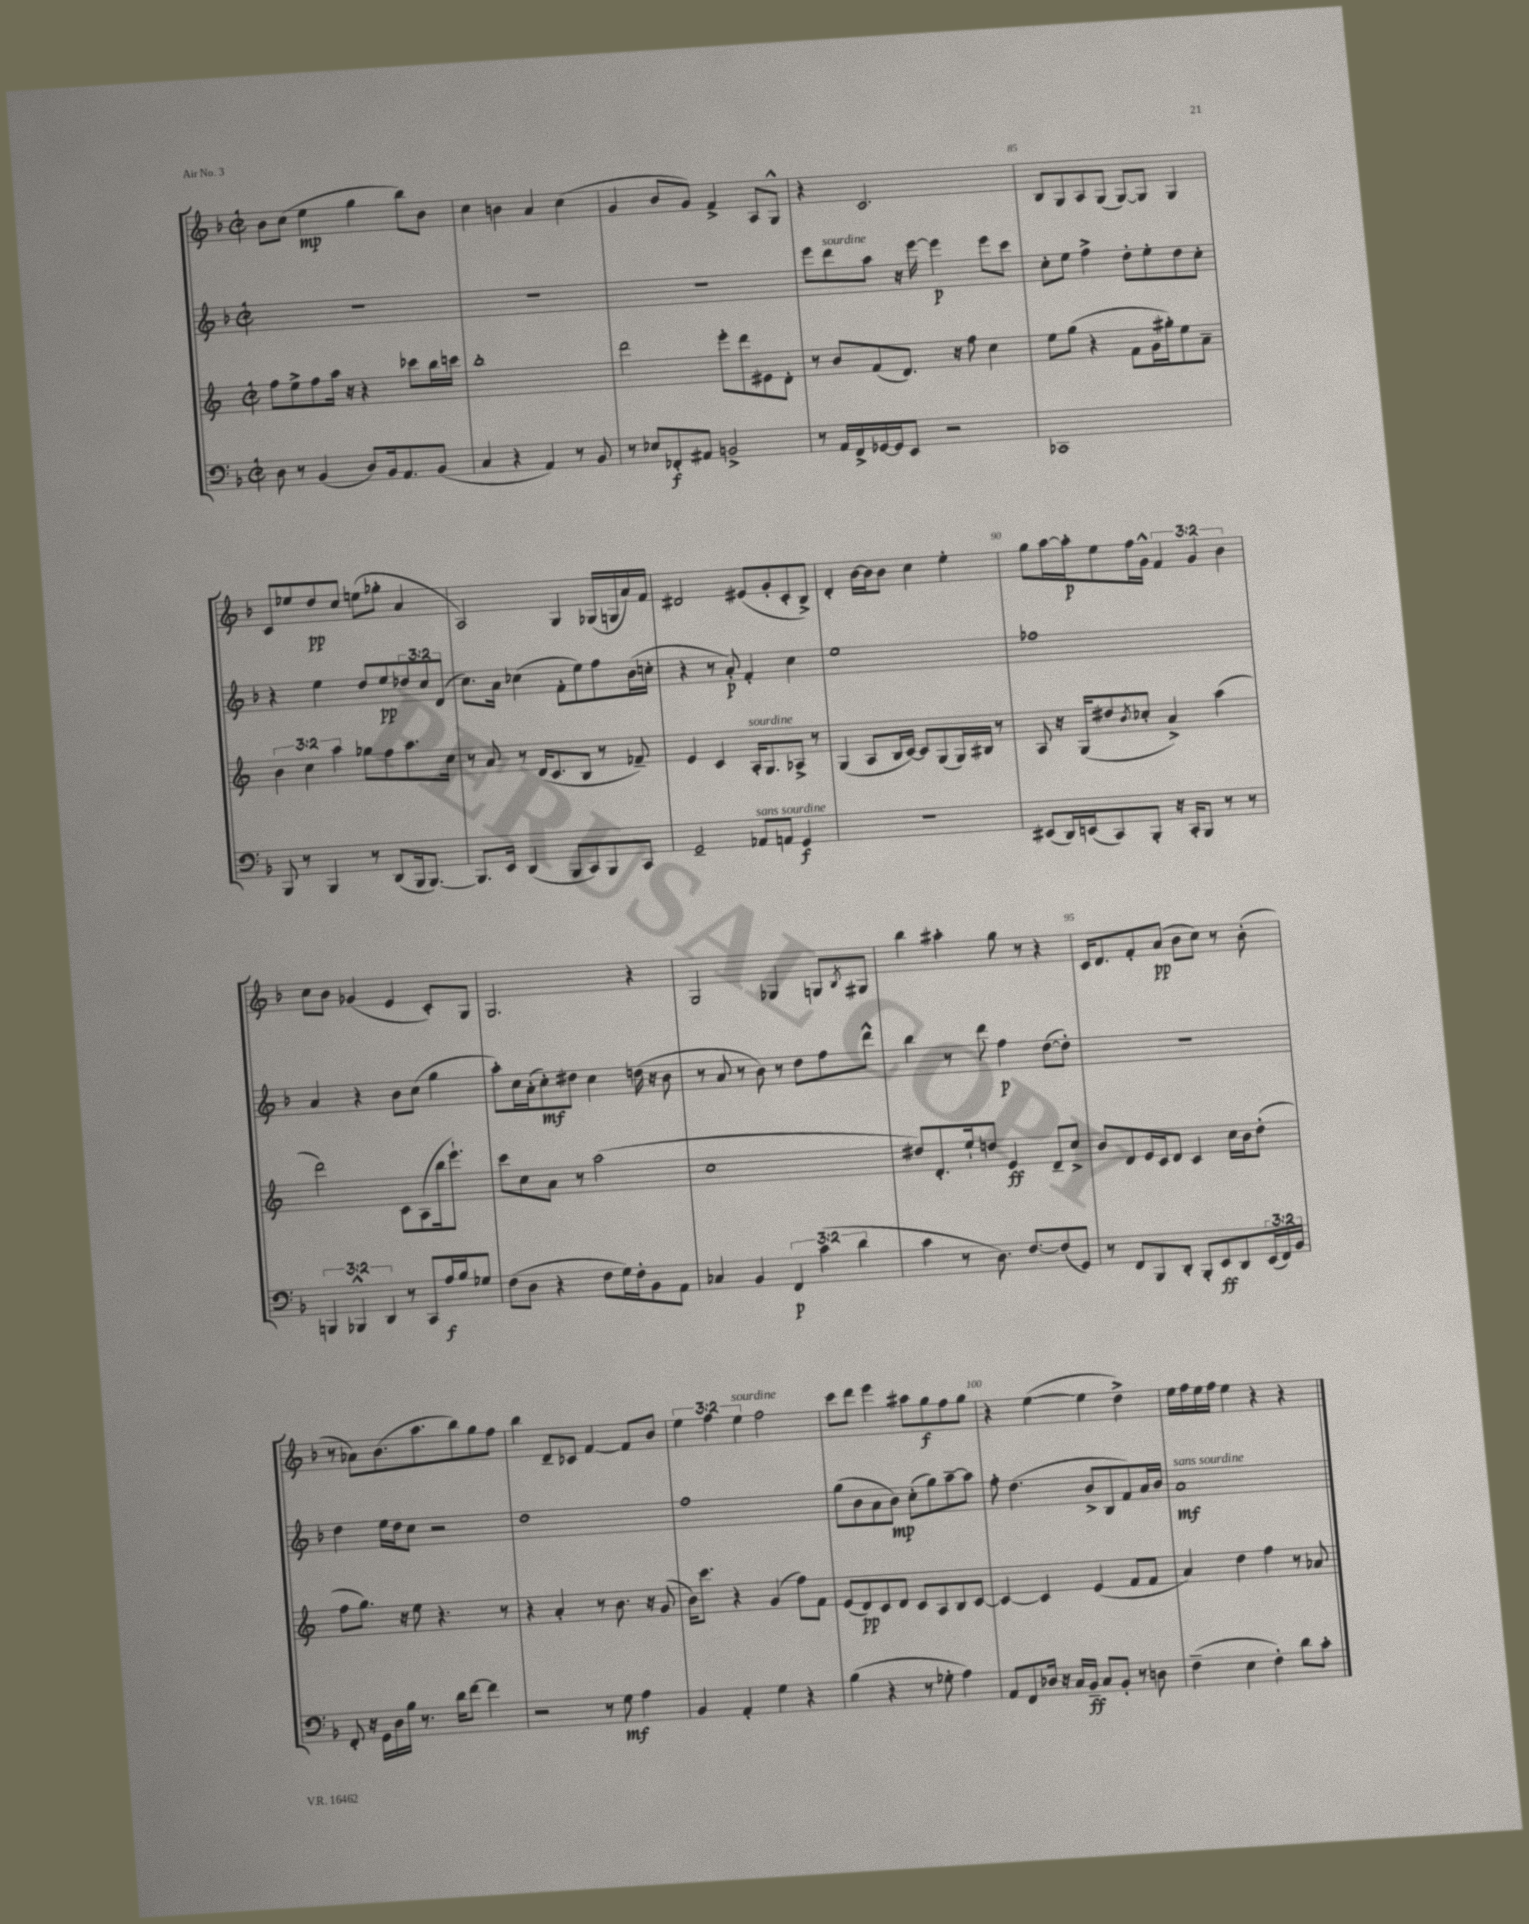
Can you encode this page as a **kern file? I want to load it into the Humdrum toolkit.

**kern	**kern	**kern	**kern
*staff4	*staff3	*staff2	*staff1
*clefF4	*clefG2	*clefG2	*clefG2
*k[b-]	*k[]	*k[b-]	*k[b-]
*M2/2	*M2/2	*M2/2	*M2/2
*met(c|)	*met(c|)	*met(c|)	*met(c|)
8D	8ff	1r	8b-
8r	8ee^	.	(8cc
(4BB-	8ff	.	4ee
.	16aa	.	.
.	16r	.	.
8D)	4r	.	4gg
16BB-	.	.	.
8.AA	.	.	.
.	8ccc-	.	8bb-)
(8BB-	16bb	.	8b-
.	16ccc	.	.
=	=	=	=
4C	1bb'	1r	4cc
4r	.	.	4b
4AA)	.	.	4a
8r	.	.	(4cc
8BB-	.	.	.
=	=	=	=
8r	2ddd	1r	4g
8E-	.	.	.
8FF-'	.	.	8b-
8AA#	.	.	8g)
2BB^	8eee'	.	4f^
.	8ddd	.	.
.	8e#	.	8A
.	8d'	.	8G^^
=	=	=	=
8r	8r	8eee	4r
16AA	8b	8ddd	.
16FF^	.	.	.
[16GG-	(8f	8aa	2.c
16GG-]	.	.	.
8EE	8.d)	16r	.
.	.	[16eee	.
2r	.	4eee]	.
.	16r	.	.
.	8ff	.	.
.	4cc	8eee	.
.	.	8ccc	.
=	=	=	=
1CC-	8ee	8cc'	8B-
.	(8gg	8ee	8G
.	4r	4ff^	8A
.	.	.	(8G
.	8f	8dd'	[8G)
.	16g	8ee'	8G]
.	16gg#')	.	.
.	8ee	8dd	4G
.	8a~	8cc'	.
=	=	=	=
8BBB-	6b	4r	8c
8r	.	.	8ee-
.	6cc	.	.
4BBB-	.	4ee	8dd
.	6aa	.	.
.	.	.	8cc
8r	8gg-	8dd	(8ee
(8DD	8ff	8ee	8gg-'
16BBB-	8.aa	12dd-	4a
[8.BBB-)	.	.	.
.	.	12cc	.
.	.	(12d	.
.	16cc	.	.
=	=	=	=
8.BBB-]	8r	8.cc)	2A)
.	8a	.	.
16EE	.	16a	.
(4DD	8r	(4cc-	.
.	(16d	.	.
.	8.c	.	.
8BBB-	.	8f'	4G
8CC)	8B	8ee)	.
8BBB-	8r	8ff	(16G-
.	.	.	16G
8CC	8f-~)	(16b-	16a)
.	.	16cc'	16f
=	=	=	=
2GG~	4e	4r	2d#
.	4c	8r	.
.	.	8a')	.
8AA-	16A'	4f'	(8e#
.	8.G	.	.
8AA	.	.	8g'
4GG	8A-^	4cc	8c'
.	8r	.	8B-^)
=	=	=	=
1r	(4G	1ee	4d'
.	8A	.	[16b-
.	.	.	16b-]
.	16B	.	8b-
.	[16c)	.	.
.	8c]	.	4cc
.	(8G	.	.
.	16G)	.	4ee'
.	16B#	.	.
.	8r	.	.
=	=	=	=
(8EE#	8A	1ff-	8gg
16DD)	16r	.	[16aa
(16EE	(16G	.	16aa']
8CC)	8dd#	.	8ee
.	8qb	.	.
8BBB-'	8cc-'	.	16ff
.	.	.	16g^^
16r	4a^)	.	6f
16CC'	.	.	.
8BBB-	.	.	.
.	.	.	6g
8r	(4aa	.	.
.	.	.	6b-
8r	.	.	.
=	=	=	=
6BBB	2ddd)	4a	8cc
.	.	.	8b-
6BBB-^^	.	.	.
.	.	4r	(4g-
6DD	.	.	.
8r	8c	8b-	4e
8CC	(8A	(8cc	.
16A	16bb	4gg	8c')
16B-	8.eee`)	.	.
8G-	.	.	8G
=	=	=	=
(8F	8ccc	8aa')	2.G
8D	8cc	16cc	.
.	.	(16a'	.
4r	8a	8cc')	.
.	8r	8dd#	.
8F	(2aa	4cc	.
16G)	.	.	.
16F'	.	.	.
8BB-	.	(16dd	4r
.	.	16r	.
8AA	.	8b-	.
=	=	=	=
4C-	1cc	8r	2G
.	.	8a	.
4BB-	.	8r	.
.	.	8b-)	.
6FF	.	8r	4G-
.	.	8dd	.
(6c	.	.	.
.	.	8ff	8G
6d	.	.	.
.	.	.	8qB-
.	.	8ddd^^	8G#
=	=	=	=
4c	8dd#)	4bb-	4bb-
.	8.d'	.	.
8r	.	8r	4aa#'
.	16ee`	.	.
8.D)	8dd	8ddd	.
.	4e	4ff	8gg
[8.F	.	.	.
.	.	.	8r
(8F]	8d~	([8dd	4r
8GG)	8cc^	8dd'])	.
=	=	=	=
8r	8b	1r	16c
.	.	.	8.d
8FF	8d	.	.
8BBB-	16e	.	8f'
.	16c	.	.
8DD'	8d	.	(8a
8BBB-'	4c	.	8b-
8EE	.	.	8cc)
8DD	16cc	.	8r
.	16b	.	.
(24EE	(8dd'	.	(8b-'
24FF)	.	.	.
24BB-	.	.	.
=	=	=	=
8FF'	8ff	4dd	8r
16r	8.gg)	.	8a-)
16GG	.	.	.
16D	.	16ee	(8.b-
16B-	16r	16dd	.
8.r	8ee	8cc	.
.	.	.	8.aa
.	4.r	2r	.
16d	.	.	.
[8f	.	.	8bb-)
4f]	.	.	8gg
.	8r	.	8ff
=	=	=	=
2r	4r	1dd	4bb-
.	4a'	.	8d~
.	.	.	8c-
8r	8r	.	[4f
8G	8.b	.	.
4A	.	.	8f]
.	16r	.	.
.	(8g	.	8b-
=	=	=	=
4BB-	16b)	1ff	6ee
.	8.ccc	.	.
.	.	.	6ff
4AA'	4r	.	.
.	.	.	6ee
4G	(4g	.	2ff
4r	8ff)	.	.
.	8f	.	.
=	=	=	=
(4B-	(8e	(8gg	8ccc
.	8d)	8b-	8ddd
4r	8c	8a	4eee
.	8d	8b-)	.
8r	8c	(8cc'	8aa#
8G-'	8A	8gg)	8gg
4A)	8B	[8aa~	8ff
.	[8c	8aa]	8gg
=	=	=	=
8AA	4c_	8ff'	4r
8FF	.	(4.dd	.
16D-	4c]	.	([4ee
16r	.	.	.
16C	.	.	.
16BB-~	.	.	.
8C	(4e	8b-^	4ee]
8BB-'	.	8B-	.
8r	8f	8f)	4dd^)
8D	8f	16a	.
.	.	16b-	.
=	=	=	=
(4F~	4a)	1a	16ee
.	.	.	16ff
.	.	.	16ee
.	.	.	16ff
4E	4dd	.	4ee
4F')	4ff	.	4r
8d	8r	.	4r
8c'	8a-	.	.
==	==	==	==
*-	*-	*-	*-
